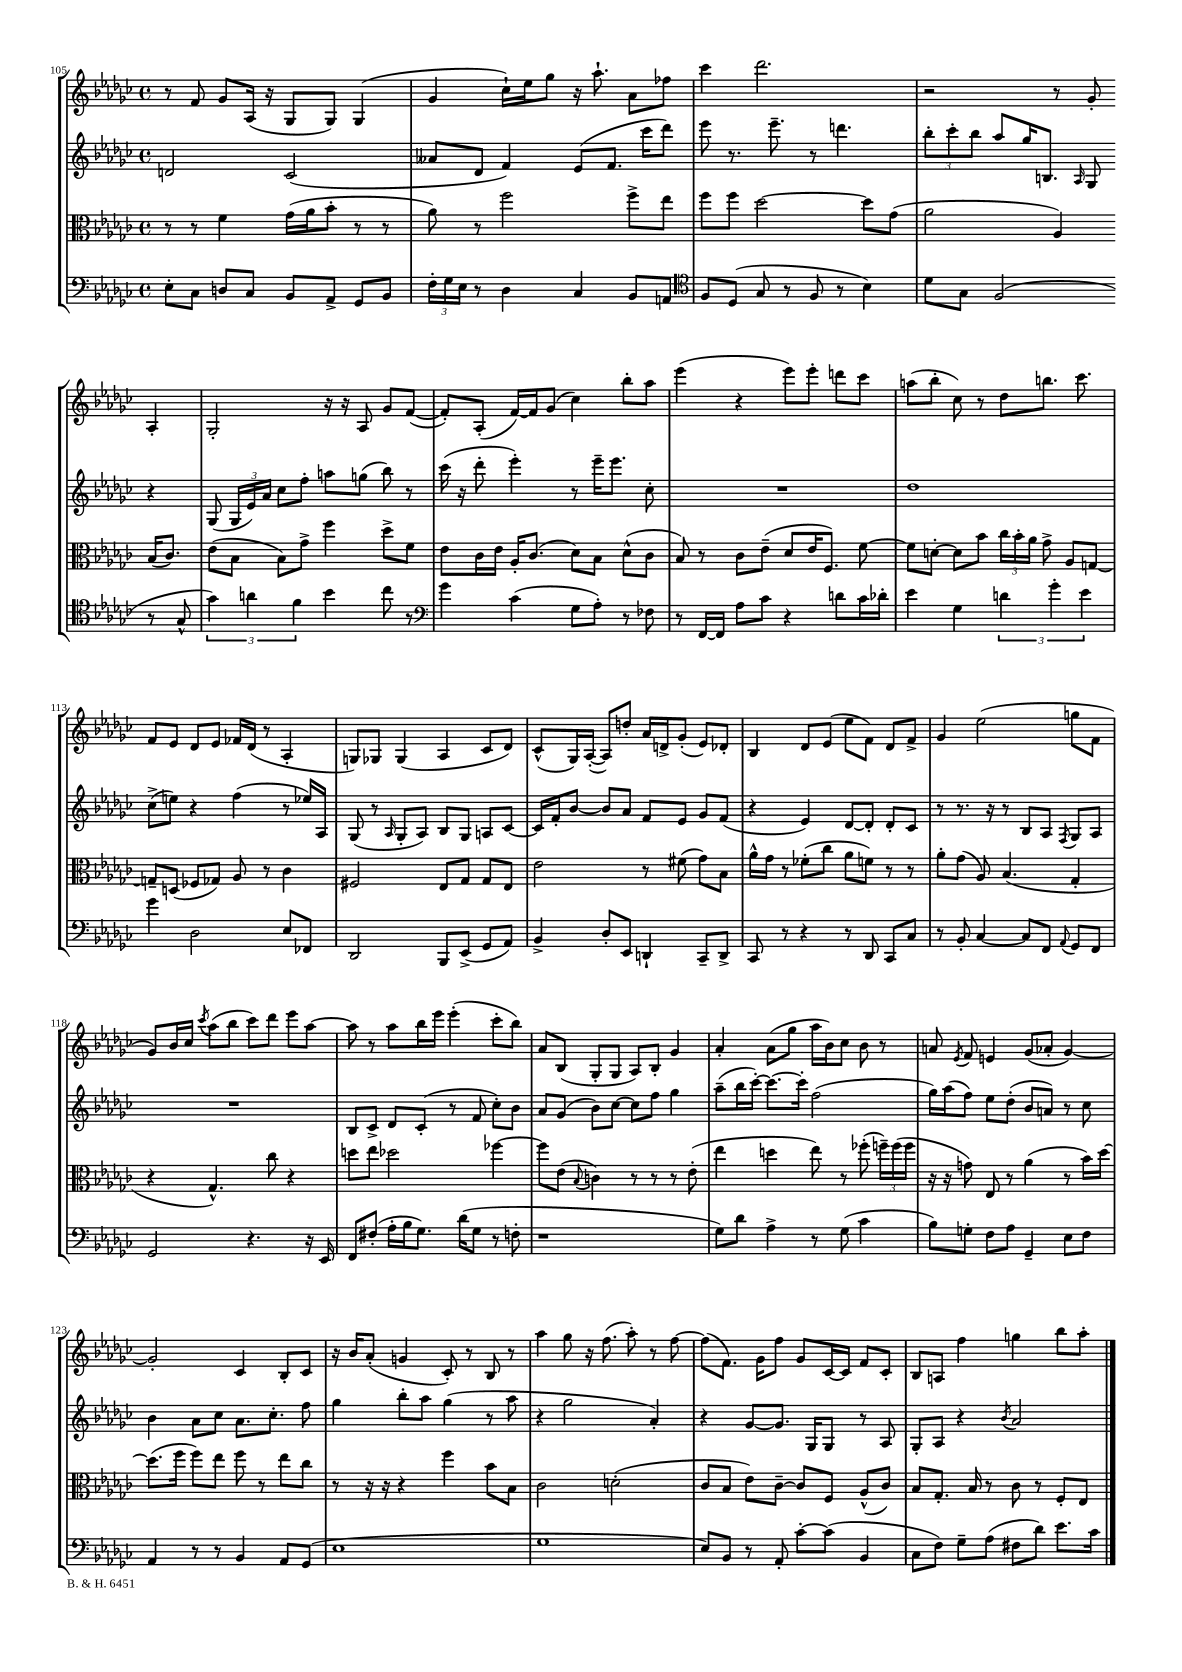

**kern	**kern	**kern	**kern
*part4	*part3	*part2	*part1
*staff4	*staff3	*staff2	*staff1
*clefF4	*clefC3	*clefG2	*clefG2
*k[b-e-a-d-g-c-]	*k[b-e-a-d-g-c-]	*k[b-e-a-d-g-c-]	*k[b-e-a-d-g-c-]
*M4/4	*M4/4	*M4/4	*M4/4
*met(c)	*met(c)	*met(c)	*met(c)
=105	=105	=105	=105
8E-'\L	8r	2dn/	8r
8C-\J	8r	.	8f/
8Dn/L	4f\	.	8g-/L
8C-/J	.	.	(16A-/Jk
.	.	.	16r
8BB-/L	(16g-\LL	(2c-/	8G-/L
.	16a-\J	.	.
8AA-^/J	8b-'\J	.	8G-/J)
8GG-/L	8r	.	(4G-/
8BB-/J	8r	.	.
=106	=106	=106	=106
24F'\LL	8a-\)	8a--X/L	4g-/
24G-\	.	.	.
24E-\JJ	.	.	.
8r	8r	8d-/J	.
4D-\	2ff\	4f/)	16cc-`\LL)
.	.	.	16ee-\J
.	.	.	8gg-\J
4C-/	.	(8e-/L	16r
.	.	.	8.aa-`\
.	.	8.f/J	.
8BB-/L	8ff^\L	.	8a-\L
.	.	16ccc-\KL	.
8AAn/J	8ee-\J	8ddd-\J)	8ff-X\J
=107	=107	=107	=107
*clefC4	*	*	*
8F/L	8ff\L	8eee-\	4ccc-\
(8D-/J	8ff\J	8.r	.
8G-/	[2dd-\	.	2.ddd-\
.	.	8.eee-~\	.
8r	.	.	.
8F/	.	8r	.
8r	.	4.dddn\	.
4B-\)	8dd-\L]	.	.
.	(8g-\J	.	.
=108	=108	=108	=108
8d-\L	2a-\	12bb-'\L	2r
.	.	12ccc-'\	.
8G-\J	.	.	.
.	.	12bb-\J	.
(2F/	.	8aa-/L	.
.	.	16gg-/K	.
.	.	8.Bn/J	.
.	4A-/)	.	8r
.	.	16qqA-/	.
.	.	8G-/	8g-'/
8r	(16B-/KL	4r	4A-'/
.	8.c-/J)	.	.
8G-^^/	.	.	.
!!LO:LB:g=z
=109	=109	=109	=109
6g-\)	(8e-\L	(8G-/	2G-'/
.	8B-\J	24G-/LL	.
6an\	.	24e-/)	.
.	.	24a-/JJ	.
.	8B-\L)	8cc-\L	.
6f\	.	.	.
.	8g-^\J	8ff'\J	.
4b-\	4ff\	8aan\L	16r
.	.	.	16r
.	.	(8ggn\J	8A-/
8cc-\	8dd-^\L	8bb-\)	8g-/L
8r	8f\J	8r	([8f/J
=110	=110	=110	=110
*clefF4	*	*	*
4g-\	8e-\L	(16ccc-\	8f'/L])
.	.	16r	.
.	16c-\L	8ddd-'\	(8A-'/J
.	16e-\JJ	.	.
(4c-\	16A-'/KL	4eee-'\)	[16f/LL)
.	(8.c-/J	.	16f/J]
.	.	.	(8g-/J
8G-\L	8d-\L)	8r	4cc-\)
8A-'\J)	8B-\J	16eee-~\KL	.
.	.	8.eee-\J	.
8r	(8d-^^\L	.	8bb-'\L
8F-X\	8c-\J	8cc-'\	8aa-\J
=111	=111	=111	=111
8r	8B-/)	1r	(4eee-\
[16FF/LL	8r	.	.
16FF/JJ]	.	.	.
8A-\L	8c-\L	.	4r
8c-\J	(8e-~\J	.	.
4r	8d-/L	.	8eee-\L)
.	16e-/K	.	8eee-'\J
.	8.F/J)	.	.
8dn\L	.	.	8dddn\L
16c-\L	[8f\	.	8ccc-\J
16d-X'\JJ	.	.	.
=112	=112	=112	=112
4e-\	8f\L]	1dd-	(8aan\L
.	[8dn'\J	.	8bb-'\J
4G-\	8d\L]	.	8cc-\)
.	8b-\J	.	8r
6dn\	24cc-\LL	.	8dd-\L
.	24b-'\	.	.
.	24a-\JJ	.	.
.	8g-^\	.	8.bbn\J
6g-'\	.	.	.
.	8A-/L	.	.
.	.	.	8.ccc-\
6e-\	.	.	.
.	[8Gn/J	.	.
!!LO:LB:g=z
=113	=113	=113	=113
4g-\	8Gn~/L]	(8cc-^\L	8f/L
.	(8Dn/J	8een\J)	8e-/J
2D-\	8F-X/L	4r	8d-/L
.	8G-X/J)	.	8e-/J
.	8A-/	(4ff\	16f-X/LL
.	.	.	(16d-/JJ
.	8r	.	8r
8E-/L	4c-\	8r	4A-'/
8FF-X/J	.	16ee-X/LL)	.
.	.	16A-/JJ	.
=114	=114	=114	=114
2DD-/	2F#X/	(8G-/	8Gn/L)
.	.	8r	8G-X/J
.	.	16qqA-/	.
.	.	8G-'/L	(4G-/
.	.	8A-/J)	.
8BBB-/L	8E-/L	8B-/L	4A-/
(8EE-^/J	8G-/J	8G-/J	.
8GG-/L	8G-/L	8An/L	8c-/L
8AA-/J)	8E-/J	[8c-/J	8d-/J)
=115	=115	=115	=115
4BB-^/	2e-\	16c-/LL]	(8c-^^/L
.	.	16f'/J	.
.	.	[8b-/J	16G-/L)
.	.	.	([16A-'/JJ
8D-'/L	.	8b-/L]	8A-/L])
8EE-/J	.	8a-/J	8ddn'/J
4DDn`/	8r	8f/L	16a-/LL
.	.	.	16dn^/J
.	(8f#X\	8e-/J	(8g-'/J
8CC-~/L	8g-\L)	8g-/L	8e-/L)
8DD^/J	8B-\J	(8f/J	8d-X'/J
=116	=116	=116	=116
8CC-/	16a-^^\LL	4r	4B-/
.	16g-\JJ	.	.
8r	8r	.	.
4r	(8f-X'\L	4e-/)	8d-/L
.	8cc-\J	.	(8e-/J
8r	8a-\L	[8d-/L	8ee-\L
8DD-/	8fn\J)	8d-'/J]	8f\J)
8CC-/L	8r	8d-'/L	8d-/L
8C-/J	8r	8c-/J	8f^/J
=117	=117	=117	=117
8r	8a-'\L	8r	4g-/
8BB-'/	(8g-\J	8.r	.
[4C-/	8A-/)	.	(2ee-\
.	.	16r	.
.	(4.B-/	8r	.
8C-/L]	.	8B-/L	.
8FF/J	.	8A-/J	.
8qqAA-/	.	8qF/	.
8GG-/L	4G-'/	8G-/L	8ggn\L
8FF/J	.	8A-/J	8f\J
!!LO:LB:g=z
=118	=118	=118	=118
2GG-/	4r	1r	8g-/L)
.	.	.	16b-/L
.	.	.	16cc-/JJ
.	.	.	8qccc-/
.	4.G-^^/)	.	(8aa-\L
.	.	.	8bb-\J
4.r	.	.	8ccc-\L)
.	8cc-\	.	8ddd-\J
.	4r	.	8eee-\L
16r	.	.	[8aa-\J
16EE-/	.	.	.
=119	=119	=119	=119
8FF/L	8ddn\L	8B-/L	8aa-\]
(8F#X'/J	8ee-\J	8c-^/J	8r
16A-'\LL	2dd-X\	8d-/L	8aa-\L
16B-\J	.	.	.
8.G-\J)	.	(8c-'/J	16bb-\L
.	.	.	16eee-\JJ
.	.	8r	(4eee-'\
(16d-\KL	.	.	.
8G-\J	.	8f/	.
8r	[4ff-X\	8cc-'\L)	8ccc-'\L
8Fn'\	.	8b-\J	8bb-\J)
=120	=120	=120	=120
1r	8ff-\L]	8a-/L	8a-/L
.	(8e-\J	(8g-/J	(8B-/J
.	8qqB-/	.	.
.	4cn\)	8b-\L)	8G-'/L
.	.	[8cc-\J	8G-/J
.	8r	8cc-\L]	8A-/L)
.	8r	8ff\J	8B-'/J
.	8r	4gg-\	4g-/
.	(8e-'\	.	.
=121	=121	=121	=121
8G-\L)	4ee-\	(8aa-~\L	4a-'/
8d-\J	.	16bb-\L	.
.	.	[16ccc-'\JJ)	.
4A-^\	4ddn\	8.ccc-\L_	(8a-\L
.	.	.	8gg-\J
.	.	16ccc-'\Jk]	.
8r	8ee-\)	(2ff\	16aa-\LL
.	.	.	16b-\J)
(8G-\	8r	.	8cc-\J
4c-\	(8ff-X'\	.	8b-\
.	24ffn~\LL)	.	8r
.	(24ff\	.	.
.	24ff\JJ	.	.
=122	=122	=122	=122
8B-\L)	16r	16gg-\LL)	8an/
.	16r	(16aa-\J	.
.	.	.	8qe-/
8Gn'\J	8gn\)	8ff\J)	8f/
8F\L	8E-/	8ee-\L	4en/
8A-\J	8r	(8dd-'\J	.
4GG-~/	(4a-\	8b-/L	(8g-/L
.	.	8an/J)	8a-X'/J
8E-\L	8r	8r	[4g-/)
8F\J	16b-\LL)	8cc-\	.
.	[16dd-\JJ	.	.
!!LO:LB:g=z
=123	=123	=123	=123
4AA-/	(8.dd-\L]	4b-\	2g-'/]
.	16ff\Jk	.	.
8r	8ff\L)	8a-\L	.
8r	8ee-\J	8cc-\J	.
4BB-/	8ff\	8.a-\L	4c-/
.	8r	.	.
.	.	8.cc-'\J	.
8AA-/L	8ee-\L	.	8B-'/L
(8GG-/J	8cc-\J	8ff\	8c-/J
=124	=124	=124	=124
1E-	8r	4gg-\	16r
.	.	.	16b-/KL
.	16r	.	(8a-'/J
.	16r	.	.
.	4r	8bb-'\L	4gn/
.	.	8aa-\J	.
.	4ff\	(4gg-\	8c-'/)
.	.	.	8r
.	8b-\L	8r	8B-/
.	8B-\J	8aa-\	8r
=125	=125	=125	=125
1G-	2c-\	4r	4aa-\
.	.	2gg-\	8gg-\
.	.	.	16r
.	.	.	(8.ff\
.	(2dn'\	.	.
.	.	.	8aa-'\)
.	.	4a-'/)	8r
.	.	.	[8ff\
=126	=126	=126	=126
8E-/L)	8c-/L	4r	(8ff\L]
8BB-/J	8B-/J	.	8.f\J)
8r	8e-\L)	[8g-/L	.
.	.	.	16g-\KL
8AA-'/	[8c-~\J	8.g-/J]	8ff\J
[8c-'\L	8c-/L]	.	8g-/L
.	.	16G-/KL	.
(8c-\J]	8F/J	8G-/J	[16c-/L
.	.	.	16c-/JJ]
4BB-/	(8A-^^/L	8r	8f/L
.	8c-/J)	8A-/	8c-'/J
=127	=127	=127	=127
8C-\L	8B-/L	8G-'/L	8B-/L
8F\J)	8.G-'/J	8A-/J	8An/J
8G-~\L	.	4r	4ff\
.	16B-/	.	.
(8A-\J	8r	.	.
.	.	8qb-/	.
8F#X\L	8c-\	2a-/	4ggn\
8d-\J)	8r	.	.
8.e-\L	8F'/L	.	8bb-\L
.	8E-/J	.	8aa-'\J
16c-\Jk	.	.	.
==	==	==	==
*-	*-	*-	*-
